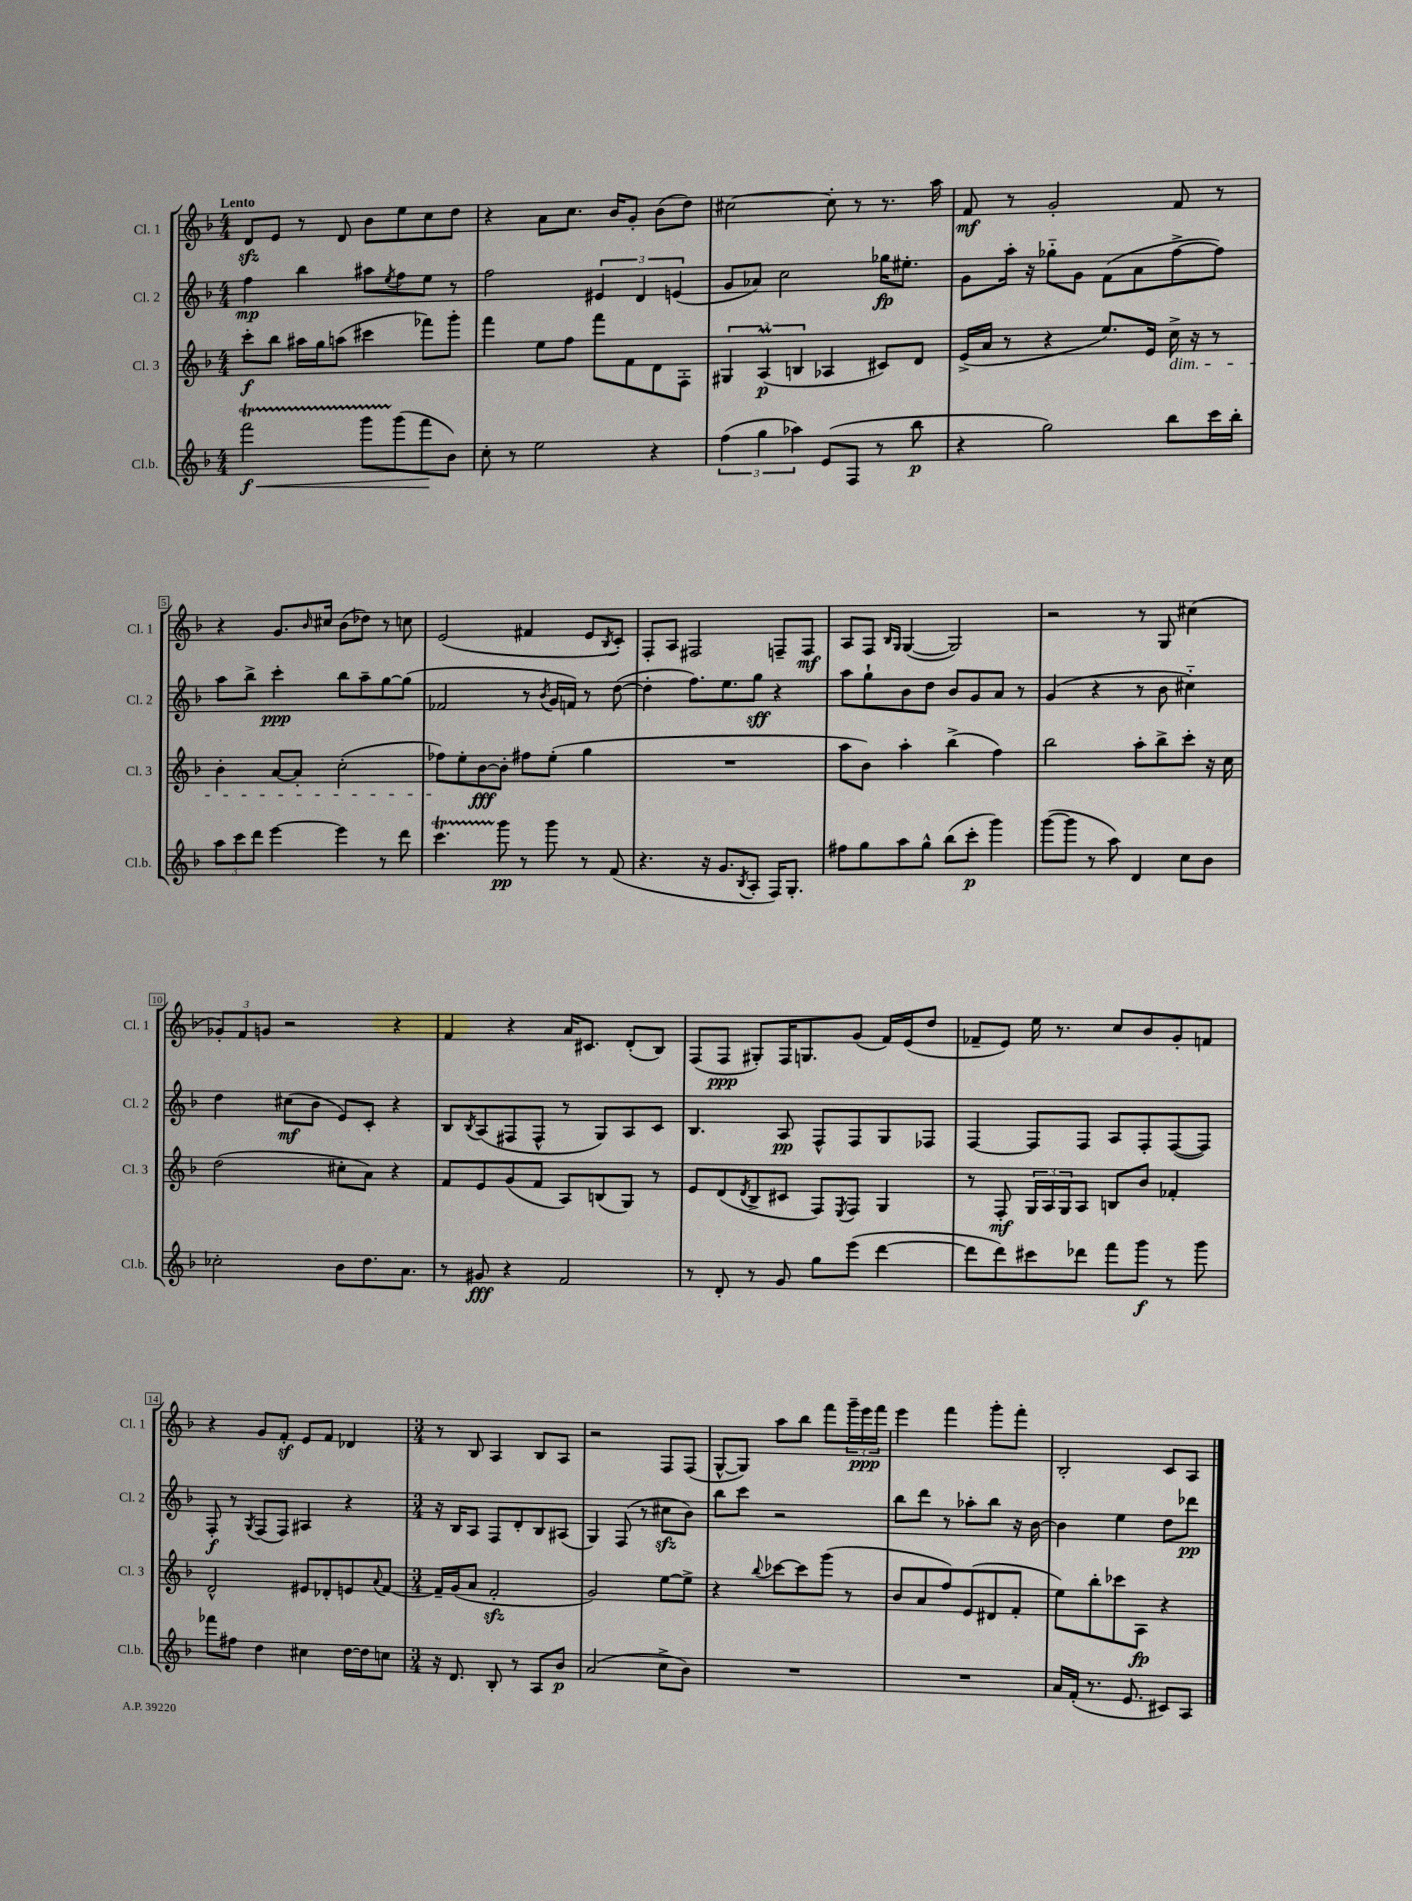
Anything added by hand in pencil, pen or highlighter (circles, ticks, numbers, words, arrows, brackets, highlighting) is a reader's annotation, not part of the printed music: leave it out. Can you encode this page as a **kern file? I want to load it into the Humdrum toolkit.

**kern	**dynam	**kern	**dynam	**kern	**dynam	**kern	**dynam
*part4	*part4	*part3	*part3	*part2	*part2	*part1	*part1
*staff4	*staff4	*staff3	*staff3	*staff2	*staff2	*staff1	*staff1
*I"Cl.b.	*	*I"Cl. 3	*	*I"Cl. 2	*	*I"Cl. 1	*
*I'Cl.b.	*	*I'Cl. 3	*	*I'Cl. 2	*	*I'Cl. 1	*
*clefG2	*	*clefG2	*	*clefG2	*	*clefG2	*
*k[b-]	*	*k[b-]	*	*k[b-]	*	*k[b-]	*
*M4/4	*	*M4/4	*	*M4/4	*	*M4/4	*
=1	=1	=1	=1	=1	=1	=1	=1
!	!	!	!	!	!	!LO:TX:a:B:t=Lento	!
!	!LO:HP:b	!	!	!	!	!	!
2fffT\	< f	8ccc'\L	f	4ff\	mp	8dzz/L	.
.	.	8bb-\J	.	.	.	8e/J	.
.	.	16aa#X\LL	.	4bb-\	.	8r	.
.	.	16gg\J	.	.	.	.	.
.	.	(8aan\J	.	.	.	8d/	.
8gggTTT\L	.	4ccc#X\	.	8aa#X\L	.	8b-\L	.
.	.	.	.	8qee/	.	.	.
(8ggg\	.	.	.	8ff\	.	8ee\	.
8fff\	.	8fff-X\L)	.	8ee\J	.	8cc\	.
8b-\J)	[	8ggg'\J	.	8r	.	8dd\J	.
=2	=2	=2	=2	=2	=2	=2	=2
8cc'\	.	4fff\	.	2ff\	.	4r	.
8r	.	.	.	.	.	.	.
2ee\	.	8ee\L	.	.	.	8a\L	.
.	.	8ff\J	.	.	.	8.cc\J	.
.	.	8fff\L	.	6e#X/	.	.	.
.	.	.	.	.	.	16b-/KL	.
.	.	8f\	.	.	.	8g'/J	.
.	.	.	.	6d/	.	.	.
4r	.	8d\	.	.	.	(8b-\L	.
.	.	.	.	(6en/	.	.	.
.	.	8F'\J	.	.	.	8dd\J)	.
=3	=3	=3	=3	=3	=3	=3	=3
(6ff\	.	6G#X/	.	8g/L	.	[2cc#X\	.
.	.	.	.	8a-X/J)	.	.	.
6gg\	.	(6Am/	p	.	.	.	.
.	.	.	.	2cc\	.	.	.
6aa-X\)	.	6Bn/	.	.	.	.	.
(8e/L	.	4A-X/	.	.	.	8cc#'\]	.
8F/J	.	.	.	.	.	8r	.
8r	.	8c#X/L)	.	16gg-X\KL	fp	8.r	.
.	.	.	.	8.ee#X'\J	.	.	.
8bb-\	p	8d/J	.	.	.	.	.
.	.	.	.	.	.	16aa\	.
=4	=4	=4	=4	=4	=4	=4	=4
4r	.	(16e^/LL	.	8g\L	.	8f/	mf
.	.	16a/JJ	.	.	.	.	.
.	.	8r	.	16aa'\Jk	.	8r	.
.	.	.	.	16r	.	.	.
2gg\)	.	4r	.	8gg-X\L	.	2g'/	.
.	.	.	.	8g\J	.	.	.
.	.	8.ee/L)	.	(8f\L	.	.	.
.	.	.	.	8a\	.	.	.
.	.	16e/Jk	.	.	.	.	.
!	!	!LO:TX:b:i:t=dim.	!	!	!	!	!
8bb-\L	.	16cc^\	.	[8ff^\	.	8f/	.
.	.	16r	.	.	.	.	.
16ccc\L	.	8r	.	8ff\J])	.	8r	.
16bb-'\JJ	.	.	.	.	.	.	.
!!LO:LB:g=z
=5	=5	=5	=5	=5	=5	=5	=5
12aa\L	.	4b-'\	.	8aa\L	.	4r	.
12ccc\	.	.	.	.	.	.	.
.	.	.	.	8bb-^\J	.	.	.
12ddd\J	.	.	.	.	.	.	.
[4eee\	.	[8a/L	.	4ccc'\	ppp	8.g/L	.
.	.	8a'/J]	.	.	.	.	.
.	.	.	.	.	.	16qqb-/	.
.	.	.	.	.	.	16cc#X/Jk	.
4eee\]	.	(2cc'\	.	8bb-\L	.	(8b-\L	.
.	.	.	.	8aa~\	.	8dd-X\J)	.
8r	.	.	.	[8gg\	.	8r	.
8ddd\	.	.	.	(8gg\J]	.	8ccn\	.
=6	=6	=6	=6	=6	=6	=6	=6
4.cccT\	.	8ff-X\L)	.	2f-X/	.	(2e/	.
.	.	8ee'\	.	.	.	.	.
.	.	[8b-\	fff	.	.	.	.
8ggg\	pp	8b-'\J]	.	.	.	.	.
8r	.	8ff#X\L	.	8r	.	4f#X/	.
.	.	.	.	8qb-/	.	.	.
8ggg\	.	(8ee'\J	.	16g/LL	.	.	.
.	.	.	.	16fn/JJ)	.	.	.
8r	.	4gg\	.	8r	.	8e/L	.
.	.	.	.	.	.	8qB-/	.
(8f/	.	.	.	([8dd\	.	8c'/J)	.
=7	=7	=7	=7	=7	=7	=7	=7
4.r	.	1r	.	4dd'\]	.	8F'/L	.
.	.	.	.	.	.	8A/J	.
.	.	.	.	8.ff\L)	.	2F#X/	.
16r	.	.	.	.	.	.	.
8.g/L	.	.	.	8.ee\	.	.	.
8qB-/	.	.	.	.	.	.	.
8A'/J	.	.	.	8gg\J	sff	.	.
16F/KL)	.	.	.	4r	.	8Fn~/L	.
8.G'/J	.	.	.	.	.	.	.
.	.	.	.	.	.	8F/J	mf
=8	=8	=8	=8	=8	=8	=8	=8
8ff#X\L	.	8aa\L	.	8aa\L	.	8A/L	.
8gg\	.	8b-\J)	.	8gg`\	.	8F/J	.
.	.	.	.	.	.	16qqB-/LL	.
.	.	.	.	.	.	16qqG/JJ	.
8aa\	.	4aa'\	.	8b-\	.	([4G/	.
8gg^^\J	.	.	.	8dd\J	.	.	.
(8bb-\L	.	(4bb-^\	.	8b-/L	.	2G/])	.
8ccc'\J	p	.	.	8g/	.	.	.
4ggg\)	.	4ff\)	.	8a/J	.	.	.
.	.	.	.	8r	.	.	.
=9	=9	=9	=9	=9	=9	=9	=9
([8ggg\L	.	2bb-\	.	(4g/	.	2r	.
8ggg\J]	.	.	.	.	.	.	.
8r	.	.	.	4r	.	.	.
8aa\)	.	.	.	.	.	.	.
4d/	.	8aa'\L	.	8r	.	8r	.
.	.	8bb-^\	.	8b-\	.	8G/	.
8cc\L	.	8ccc'\J	.	4cc#X\)	.	(4cc#X\	.
8b-\J	.	16r	.	.	.	.	.
.	.	16cc\	.	.	.	.	.
!!LO:LB:g=z
=10	=10	=10	=10	=10	=10	=10	=10
2cc-X'\	.	(2dd\	.	4dd\	.	12g-X'/L)	.
.	.	.	.	.	.	12f/	.
.	.	.	.	.	.	12gn/J	.
.	.	.	.	(8cc#X\L	mf	2r	.
.	.	.	.	8b-\J	.	.	.
8b-\L	.	8cc#X'\L	.	8e/L)	.	.	.
8.dd\	.	8a\J)	.	8c'/J	.	.	.
.	.	4r	.	4r	.	4r	.
8.a\J	.	.	.	.	.	.	.
=11	=11	=11	=11	=11	=11	=11	=11
8r	.	8f/L	.	8B-/L	.	4f/	.
.	.	.	.	8qB-/	.	.	.
8g#X/	fff	8e/	.	(8A/	.	.	.
4r	.	(8g/	.	8F#X/	.	4r	.
.	.	8f/J	.	8F#^^/J	.	.	.
2f/	.	8A/L)	.	8r	.	16a/KL	.
.	.	.	.	.	.	8.c#X/J	.
.	.	(8Bn/	.	8G/L)	.	.	.
.	.	8G/J)	.	8A/	.	(8d'/L	.
.	.	8r	.	8c/J	.	8B-/J)	.
=12	=12	=12	=12	=12	=12	=12	=12
8r	.	8e/L	.	4.B-/	.	(8F/L	.
8d'/	.	(8d/	.	.	.	8F/J	ppp
.	.	8qd/	.	.	.	.	.
8r	.	8B-^/	.	.	.	8G#X'/L)	.
8g/	.	8c#X/J	.	8A/	pp	16F/K	.
.	.	.	.	.	.	8.Gn/	.
8gg\L	.	8F/L)	.	8F^^/L	.	.	.
.	.	8qE/	.	.	.	.	.
(8eee\J	.	8F/J	.	8F/	.	(8g/J	.
[4ddd\	.	4G/	.	8G/	.	16f/LL)	.
.	.	.	.	.	.	(16e/J	.
.	.	.	.	8F-X/J	.	8dd/J	.
=13	=13	=13	=13	=13	=13	=13	=13
8ddd\L]	.	8r	.	[4F/	.	8f-X~/L	.
8ddd\)	.	8F'/	mf	.	.	8e/J)	.
8ccc#X\	.	24G/LL	.	8F/L]	.	16ee\	.
.	.	24A/	.	.	.	.	.
.	.	.	.	.	.	8.r	.
.	.	24G/J	.	.	.	.	.
8ddd-X\J	.	8A/J	.	8F/J	.	.	.
8fff\L	.	8Bn/L	.	8A/L	.	8cc/L	.
8ggg\J	f	8b-/J	.	8F'/	.	8b-/	.
8r	.	4f-X'/	.	([8F/	.	8g'/	.
8ggg\	.	.	.	8F/J])	.	8fn/J	.
!!LO:LB:g=z
=14	=14	=14	=14	=14	=14	=14	=14
8fff-X\L	.	2d^^/	.	8F'/	f	4r	.
8ff#X\J	.	.	.	8r	.	.	.
.	.	.	.	8qG/	.	.	.
4dd\	.	.	.	(8F/L	.	8g/L	.
.	.	.	.	8F/J)	.	8fz'/J	.
4cc#X\	.	8e#X/L	.	4A#X/	.	8e/L	.
.	.	8d-X'/	.	.	.	8f/J	.
[16dd\LL	.	8en/	.	4r	.	4d-X/	.
16dd\J]	.	.	.	.	.	.	.
.	.	8qqa/	.	.	.	.	.
8ccn\J	.	[8f/J	.	.	.	.	.
=15	=15	=15	=15	=15	=15	=15	=15
*M3/4	*	*M3/4	*	*M3/4	*	*M3/4	*
16r	.	16f~/LL]	.	16r	.	8r	.
8.d/	.	(16g/J	.	16B-/KL	.	.	.
.	.	8a/J	.	8A/J	.	8B-/	.
8B-'/	.	2fzz'/	.	8F/L	.	4A/	.
8r	.	.	.	8d'/	.	.	.
8A/L	.	.	.	8B-/	.	8B-/L	.
8b-/J	p	.	.	(8A#X/J	.	8A/J	.
=16	=16	=16	=16	=16	=16	=16	=16
(2a/	.	2g/)	.	4G/)	.	2r	.
.	.	.	.	(8F/	.	.	.
.	.	.	.	8r	.	.	.
8cc^\L	.	[8ee\L	.	8cc#Xzz\L	.	8F/L	.
8b-\J)	.	8ee^\J]	.	8b-\J)	.	(8F/J	.
=17	=17	=17	=17	=17	=17	=17	=17
2.r	.	4r	.	8bb-\L	.	[8G^^/L	.
.	.	.	.	8ccc\J	.	8G/J])	.
.	.	8qqbb-/	.	.	.	.	.
.	.	[8ccc-X\L	.	2r	.	8aa\L	.
.	.	8ccc-\]	.	.	.	8bb-\J	.
.	.	(8ggg\J	.	.	.	8fff\L	.
.	.	8r	.	.	.	24ggg~\L	.
.	.	.	.	.	.	24eee\	ppp
.	.	.	.	.	.	24fff\JJ	.
=18	=18	=18	=18	=18	=18	=18	=18
2.r	.	8b-/L	.	8bb-\L	.	4eee\	.
.	.	8a/	.	8ddd\J	.	.	.
.	.	8ff/)	.	8r	.	4fff\	.
.	.	(8e/	.	8aa-X'\L	.	.	.
.	.	8d#X/	.	8bb-\J	.	8ggg'\L	.
.	.	8f'/J	.	16r	.	8fff'\J	.
.	.	.	.	[16b-\	.	.	.
=19	=19	=19	=19	=19	=19	=19	=19
16a/LL	.	8ee\L)	.	4b-\]	.	2B-'/	.
(16f'/JJ	.	.	.	.	.	.	.
8.r	.	8bb-'\	.	.	.	.	.
.	.	8ccc-X\	.	4ee\	.	.	.
8.e/	.	.	.	.	.	.	.
.	.	8A\J	fp	.	.	.	.
8c#X/L)	.	4r	.	8dd\L	.	8c/L	.
8A/J	.	.	.	8ddd-X\J	pp	8A/J	.
==	==	==	==	==	==	==	==
*-	*-	*-	*-	*-	*-	*-	*-
